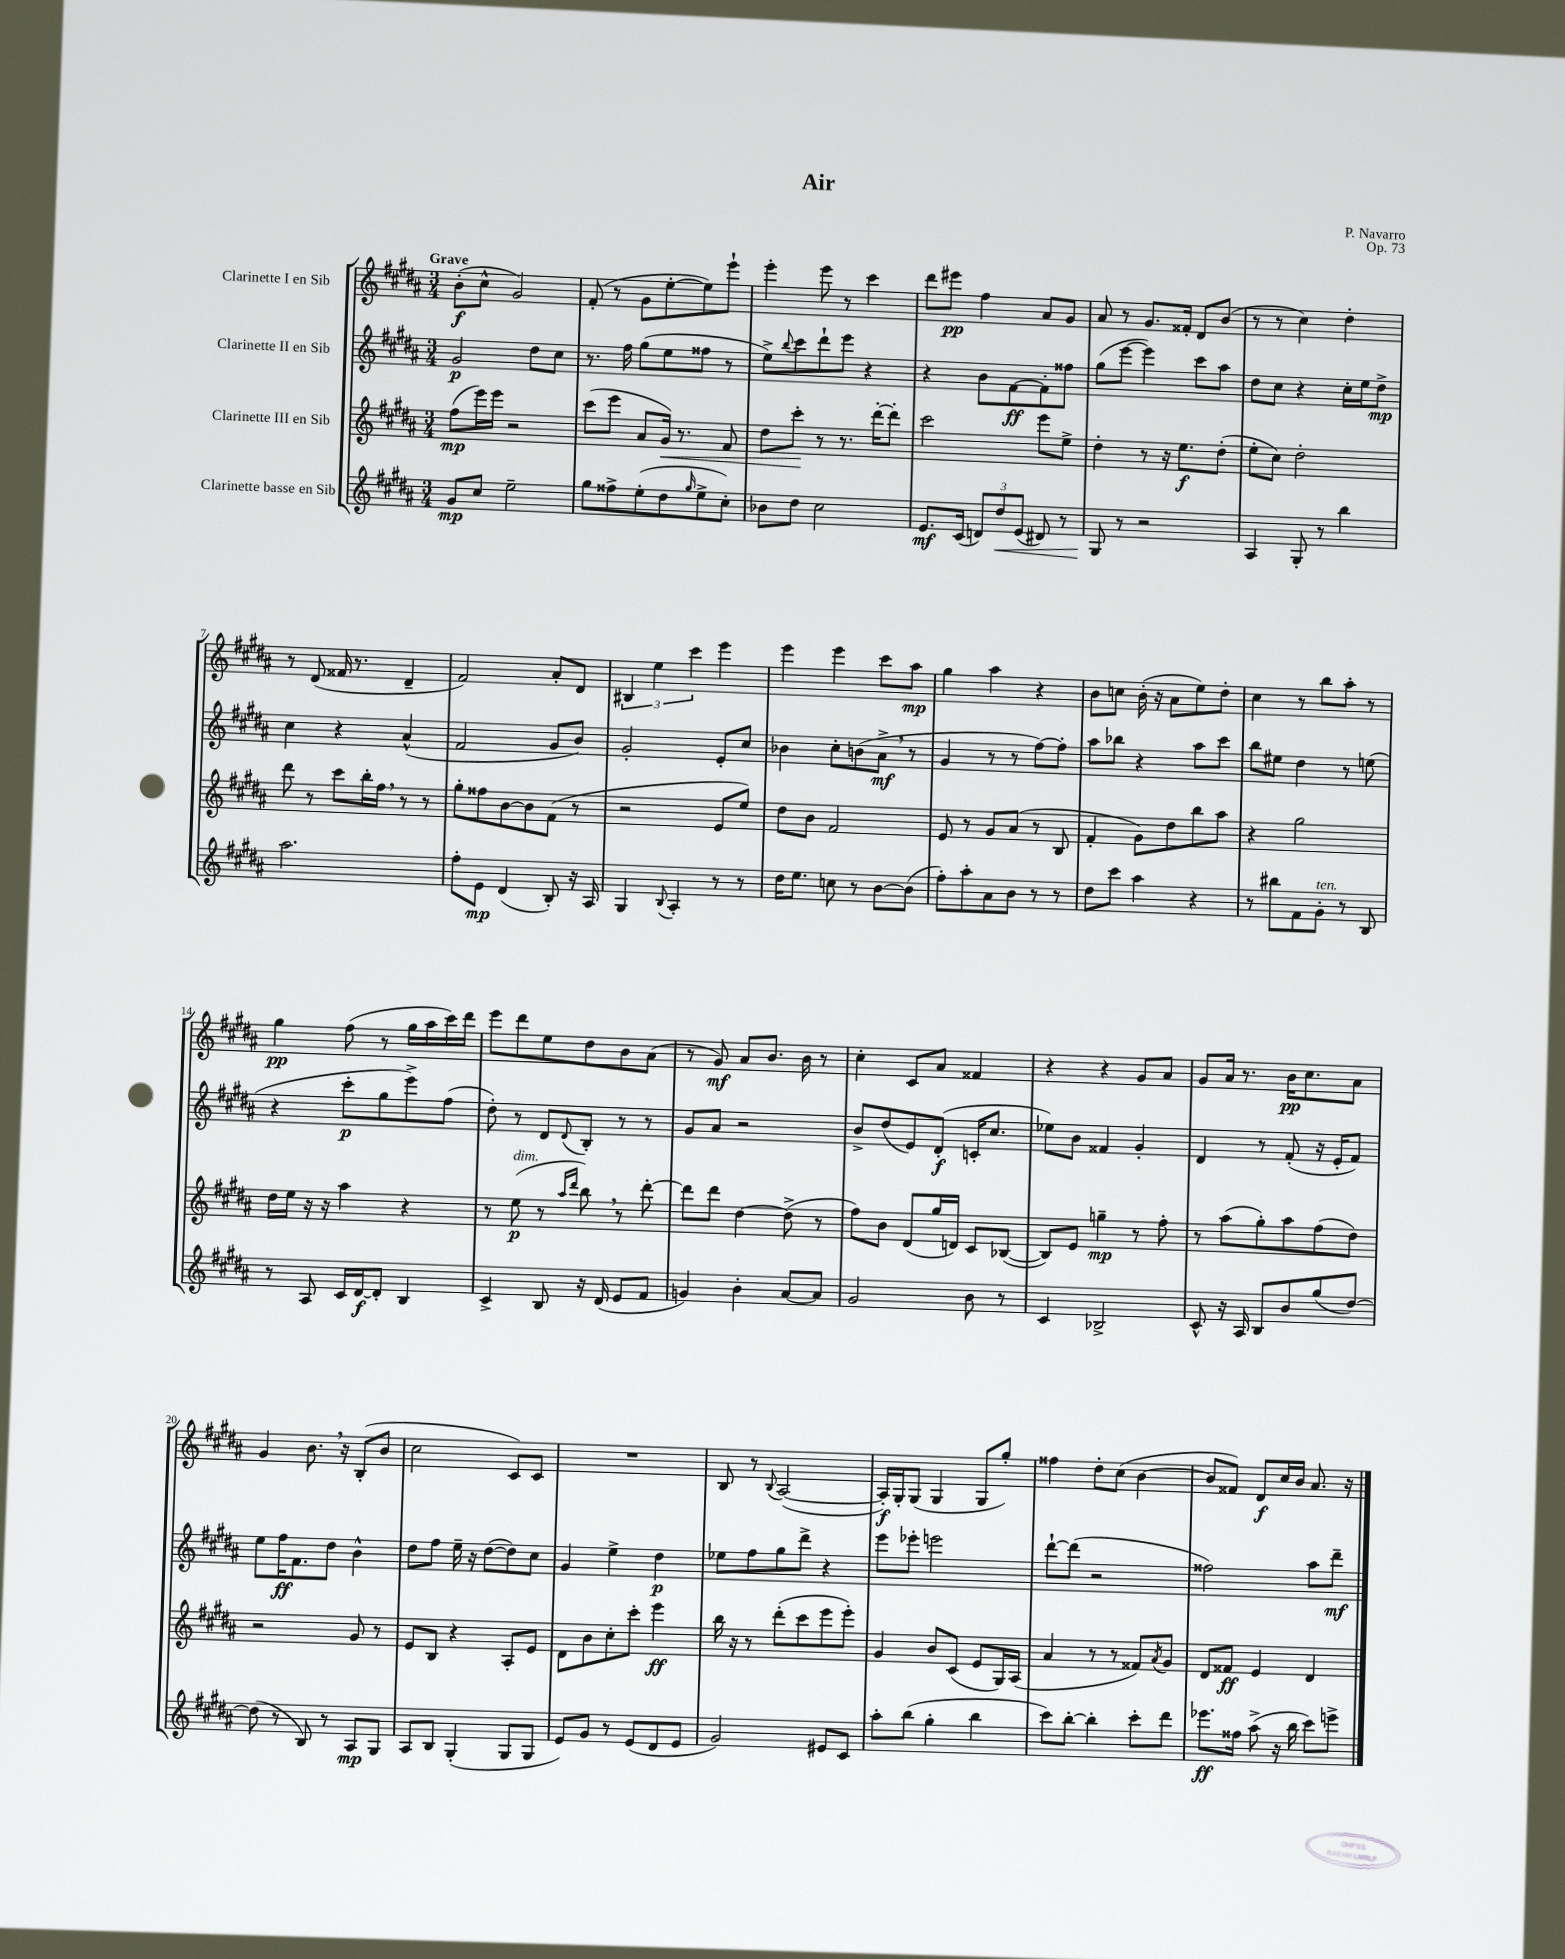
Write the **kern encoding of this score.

**kern	**kern	**kern	**kern
*staff4	*staff3	*staff2	*staff1
*clefG2	*clefG2	*clefG2	*clefG2
*k[f#c#g#d#a#]	*k[f#c#g#d#a#]	*k[f#c#g#d#a#]	*k[f#c#g#d#a#]
*M3/4	*M3/4	*M3/4	*M3/4
8g#/L	(8ff#\L	2g#/	(8b'\L
8cc#/J	16eee\L)	.	8cc#^^\J
.	16eee\JJ	.	.
2ee~\	2r	.	2g#/)
.	.	8dd#\L	.
.	.	8cc#\J	.
=	=	=	=
8gg#\L	(8ccc#\L	8.r	(8f#'/
8ff##^\	8eee\J	.	8r
.	.	16ff#\	.
(8ee'\	8a#/L	(8gg#\L	8g#\L
8dd#\	16g#/Jk)	8ee\	[8ee'\
.	8.r	.	.
16qqgg#/	.	.	.
8ee^\	.	8ff##\J	8ee\])
8cc#'\J)	8f#/	8r	8eee`\J
=	=	=	=
8b-\L	8dd#\L	8ee^\L)	4eee'\
.	.	8qqbb/	.
8dd#\J	8ccc#'\J	8ccc#\	.
2cc#\	8r	8ddd#`\	8eee\
.	8.r	8eee\J	8r
.	.	4r	4ccc#\
.	[16ddd#'\LK	.	.
.	8ddd#'\]J	.	.
=	=	=	=
8.e/L	2ccc#\	4r	8ddd#\L
.	.	.	8eee#\J
(16c#/Jk	.	.	.
12d/L)	.	8b\L	4ff#\
12dd#/	.	.	.
.	.	[8f#\	.
(12e/J	.	.	.
8d#/)	8eee\L	8f#'\]	8a#/L
8r	8ee^\J	8ff##\J	8g#/J
=	=	=	=
8G#/	4dd#'\	(8gg#\L	8a#/
8r	.	[8eee\J	8r
2r	8r	4eee\])	8.g#/L
.	16r	.	.
.	8.ee\L	.	16f##'/Jk
.	.	8ccc#\L	8d#/L
.	(8dd#'\J	8aa#\J	(8b/J
=	=	=	=
4A#/	8ee'\L	8dd#\L	8r
.	8cc#\J)	8cc#\J	8r
8G#'/	2dd#'\	4r	4cc#\)
8r	.	.	.
4bb\	.	16cc#'\LL	4dd#'\
.	.	16ee\J	.
.	.	8dd#^\J	.
=	=	=	=
2.aa#\	8ddd#\	4cc#\	8r
.	8r	.	(8d#/
.	8ccc#\L	4r	16f##/
.	.	.	8.r
.	16bb'\L	.	.
.	16ff#\JJ	.	.
.	8r	(4a#^^/	4d#~/
.	8r	.	.
=	=	=	=
8ff#'\L	8gg#'\L	2f#/	2f#/)
8e\J	8ff##\	.	.
(4d#/	[8b\	.	.
.	8b\]	.	.
8B'/)	(8f#\J	8g#/L	8a#'/L
16r	8r	8b/J)	8d#/J
16A#/	.	.	.
=	=	=	=
4G#/	2r	2g#'/	6B#/
.	.	.	6ee\
8qqB/	.	.	.
4A#'/	.	.	.
.	.	.	6ccc#\
8r	8e/L	8e'/L	4eee\
8r	8ee/J)	8cc#/J	.
=	=	=	=
16dd#\LK	8dd#\L	4b-\	4eee\
8.ee\J	.	.	.
.	8b\J	.	.
8cc\	2f#/	8cc#'\L	4eee\
8r	.	(8b\	.
[8b\L	.	8a#^\J	8ccc#\L
(8b\]J	.	8r	8aa#\J
=	=	=	=
8ff#'\L)	8e/	4g#/	4gg#\
8aa#'\	8r	.	.
8a#\	8g#/L	8r	4aa#\
8b\J	(8a#/J	8r	.
8r	8r	[8ff#\L)	4r
8r	8B/	8ff#'\]J	.
=	=	=	=
8dd#\L	4f#'/	8aa#\L	8b\L
8ccc#\J	.	8bb-\J	8cc\J
4aa#\	8g#\L)	4r	(16b'\
.	.	.	16r
.	8dd#\	.	8a#\L
4r	8bb\	8aa#\L	8ee\)
.	8aa#\J	8ccc#\J	8dd#'\J
=	=	=	=
8r	4r	8bb\L	4cc#\
8bb#\L	.	8ee#\J	.
8f#\	2gg#\	4dd#\	8r
8g#'\J	.	.	8bb\L
8r	.	8r	8aa#'\J
8B/	.	(8ee\	8r
=	=	=	=
8r	16dd#\LL	4r	4gg#\
.	16ee\JJ	.	.
8A#/	16r	.	.
.	16r	.	.
16c#/LL	4aa#\	8ccc#'\L	(8ff#\
[16d#/J	.	.	.
8d#'/]J	.	8gg#\	8r
4B/	4r	8eee^\)	16gg#\LL
.	.	.	16aa#\
.	.	(8ff#\J	16ccc#\)
.	.	.	16ddd#\JJ
=	=	=	=
4c#^/	8r	8dd#'\)	8eee\L
.	(8ee\	8r	8ddd#\
8B/	8r	8d#/L	8ee\
.	16qqaa#/LL	.	.
.	16qqddd#/JJ	8qqd#/	.
16r	8bb\)	8B'/J	8dd#\
(16d#/	.	.	.
8e/L	8r	8r	8b\
8f#/J	[8ddd#'\	8r	(8a#\J
=	=	=	=
4g/)	8ddd#\]L	8g#/L	8r
.	8ddd#\J	8a#/J	8g#/)
4b'\	[4dd#\	2r	8a#/L
.	.	.	8.b/J
[8a#/L	(8dd#^\]	.	.
.	.	.	16b\
8a#/]J	8r	.	8r
=	=	=	=
2g#/	8ff#\L)	8b^/L	4cc#'\
.	8b\J	(8dd#/	.
.	(8d#/L	8e/)	8c#/L
.	16gg#/L	(8d#'/J	8a#/J
.	16d/JJ)	.	.
8b\	8c#/L	16c'/LK	4f##/
.	.	8.cc#/J	.
8r	([8B-/J	.	.
=	=	=	=
4c#/	8B-/]L)	8ee-\L)	4r
.	8e/J	8b\J	.
2B-^/	4gg~\	4f##/	4r
.	8r	4g#'/	8g#/L
.	8ff#'\	.	8a#/J
=	=	=	=
8c#^^/	8r	4d#/	8g#/L
16r	(8aa#\L	.	16a#/Jk
16A#/	.	.	8.r
8B/L	8gg#'\)	8r	.
8b/	8aa#\	(8f#'/	16b\LK
.	.	.	8.cc#\
(8gg#/	(8ff#\	16r	.
.	.	16e'/LK	.
[8dd#/J)	8dd#\J)	8f#/J)	8a#\J
=	=	=	=
(8dd#\]	2r	8ee\L	4g#/
8r	.	16ff#\K	.
.	.	8.f#\	.
8B/)	.	.	8.b\
8r	.	8dd#\J	.
.	.	.	16r
8A#/L	8g#/	4b^^\	(8B'/L
8G#/J	8r	.	8b/J
=	=	=	=
8A#/L	8e/L	8dd#\L	2cc#\
8B/J	8B/J	8ff#\J	.
(4G#'/	4r	16ee~\	.
.	.	16r	.
.	.	([8dd#\L	.
8G#/L	8A#'/L	8dd#\])	8c#/L)
8G#/J	8e/J	8cc#\J	8c#/J
=	=	=	=
8e/L)	8d#\L	4g#/	2.r
8g#/J	8b\	.	.
8r	8cc#'\	4ee^\	.
(8e/L	8ccc#'\J	.	.
8d#/	4eee\	4dd#\	.
8e/J	.	.	.
=	=	=	=
2g#/)	16bb\	8ee-\L	8B/
.	16r	.	.
.	8r	8ff#\	8r
.	.	.	8qqB/
.	(8ddd#'\L	8gg#\	([2A#/
.	8ccc#\	8ddd#^\J	.
8e#/L	8eee\	4r	.
8c#/J	8eee'\J)	.	.
=	=	=	=
8aa#'\L	4g#/	8eee\L	16A#'/]LL)
.	.	.	16G#'/J
(8bb\J	.	8eee-'\J	(8G#/J
4gg#'\	8b/L	2eee\	4G#/
.	(8c#/J	.	.
4bb\	8e/L	.	8G#/L
.	16G#/L)	.	8gg#'/J)
.	(16A#/JJ	.	.
=	=	=	=
8ccc#\L)	4a#/	[8ddd#`\L	4ff##\
[8bb'\J	.	(8ddd#\]J	.
4bb'\]	8r	2r	8dd#'\L
.	8r	.	(8cc#\J
8ccc#'\L	8f##/L)	.	[4b\
.	8qa#/	.	.
8ddd#\J	8g#/J	.	.
=	=	=	=
8.eee-\L	8d#/L	2ff##\)	8b/]L
.	8f##/J	.	8f##/J)
16ff##\Jk	.	.	.
(8aa#^\	4e/	.	8d#/L
16r	.	.	16cc#/L
16bb\	.	.	16b/JJ
8ccc#\L)	4d#/	8aa#\L	8.a#/
8eee^\J	.	8ddd#~\J	.
.	.	.	16r
==	==	==	==
*-	*-	*-	*-
